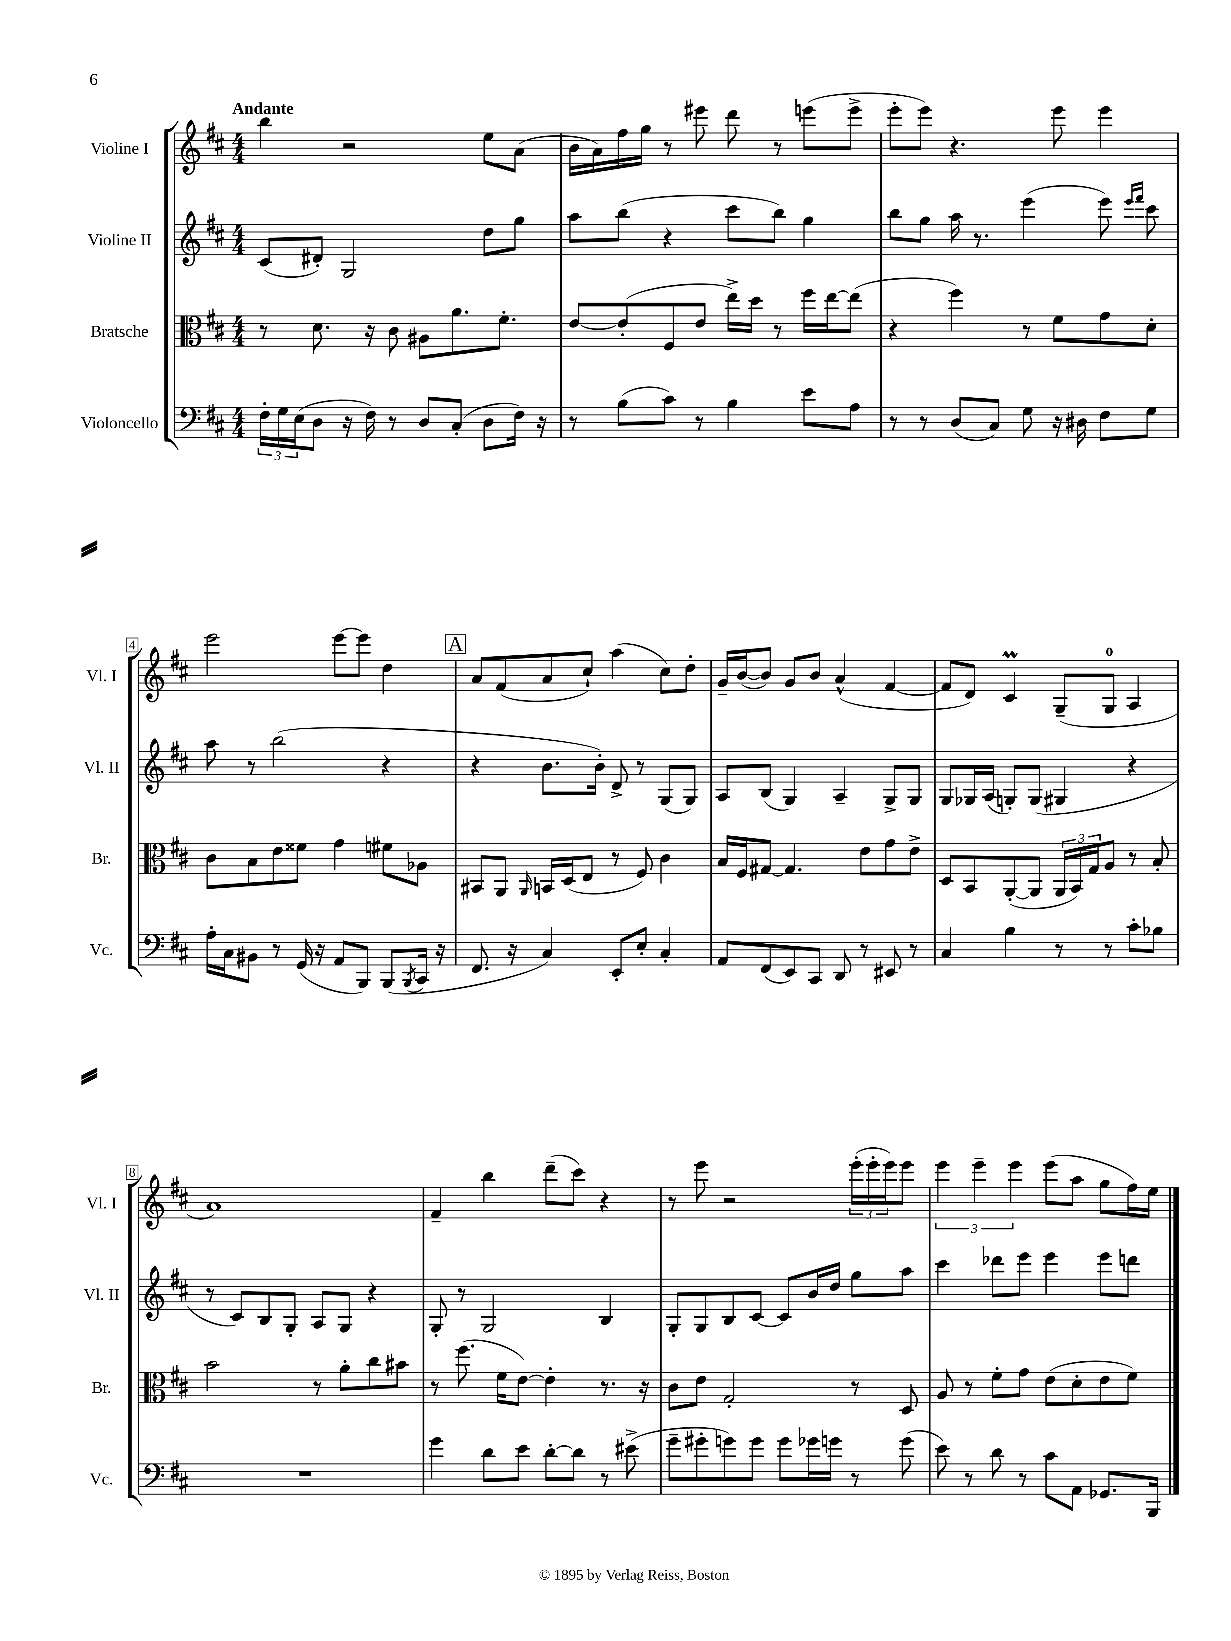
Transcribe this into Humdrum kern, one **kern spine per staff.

**kern	**kern	**kern	**kern
*part4	*part3	*part2	*part1
*staff4	*staff3	*staff2	*staff1
*I"Violoncello	*I"Bratsche	*I"Violine II	*I"Violine I
*I'Vc.	*I'Br.	*I'Vl. II	*I'Vl. I
*clefF4	*clefC3	*clefG2	*clefG2
*k[f#c#]	*k[f#c#]	*k[f#c#]	*k[f#c#]
*M4/4	*M4/4	*M4/4	*M4/4
=1	=1	=1	=1
!	!	!	!LO:TX:a:B:t=Andante
24F#'\LL	8r	(8c#/L	4bb\
24G\	.	.	.
(24E\J	.	.	.
8D\J	8.d\	8d#X'/J)	.
16r	.	2G/	2r
16F#\)	16r	.	.
8r	8c#\	.	.
8D/L	8A#X\L	.	.
(8C#'/J	8.a\	.	.
8D\L	.	8dd\L	8ee\L
.	8.f#'\J	.	.
16F#\Jk)	.	8gg\J	(8a\J
16r	.	.	.
=2	=2	=2	=2
8r	[8e/L	8aa\L	16b\LL
.	.	.	16a\)
(8B\L	(8e'/]	(8bb\J	16ff#\
.	.	.	16gg\JJ
8c#\J)	8F#/	4r	8r
8r	8e/J	.	8eee#X\
4B\	16ee^\LL)	8ccc#\L	8ddd\
.	16dd\JJ	.	.
.	8r	8bb\J)	8r
8e\L	16ff#\LL	4gg\	(8eeen\L
.	[16ee\J	.	.
8A\J	(8ee\J]	.	8eee^\J
=3	=3	=3	=3
8r	4r	8bb\L	8eee'\L
8r	.	8gg\J	8eee\J)
(8D/L	4ff#\)	16aa\	4.r
.	.	8.r	.
8C#/J)	.	.	.
8G\	8r	(4eee\	.
16r	8f#\L	.	8eee\
16D#X\	.	.	.
8F#\L	8g\	8eee\)	4eee\
.	.	16qqeee/LL	.
.	.	16qqfff#/JJ	.
8G\J	8d'\J	8ccc#\	.
!!LO:LB:g=z
=4	=4	=4	=4
16A'\LL	8c#\L	8aa\	2eee\
16C#\J	.	.	.
8BB#X\J	8B\	8r	.
8r	8e\	(2bb\	.
(16GG/	8f##X\J	.	.
16r	.	.	.
8AA/L	4g\	.	[8eee\L
8BBB/J)	.	.	8eee\J]
(8BBB/L	8f#X\L	4r	4dd\
8qBBB/	.	.	.
16CC#/Jk	8A-X\J	.	.
16r	.	.	.
!!LO:REH:place=s1:t=A
=5	=5	=5	=5
8.FF#/	8BB#X/L	4r	8a/L
.	8AA/J	.	(8f#/
16r	.	.	.
.	16qqAA/	.	.
4C#/)	16BBn/LL	8.b\L	8a/
.	(16D/J	.	.
.	8E/J	.	8cc#`/J)
.	.	16b'\Jk)	.
8EE'/L	8r	8d^/	(4aa\
8E'/J	8F#/)	8r	.
4C#'/	4c#\	(8G/L	8cc#\L)
.	.	8G/J)	8dd'\J
=6	=6	=6	=6
8AA/L	16B/LL	8A/L	16g~/LL
.	16F#/J	.	([16b/J
(8FF#/	[8G#X/J	(8B/J	8b/J])
8EE/)	4.G#/]	4G/)	8g/L
8CC#/J	.	.	8b/J
8DD/	.	4A~/	(4a^^/
8r	8e\L	.	.
8EE#X/	8g\	8G^/L	[4f#/
8r	8e^\J	8G/J	.
=7	=7	=7	=7
4C#/	8D/L	8G/L	8f#/L]
.	8BB/	16G-X/L	8d/J)
.	.	(16A/JJ	.
4B\	([8AA'/	8Gn'/L)	4c#m/
.	8AA/J]	(8G/J	.
8r	24AA/LL	4G#X/	(8G~/L
.	24BB/)	.	.
.	24G/J	.	.
8r	8A/J	.	8G/J
8c#'\L	8r	4r	4A/
8B-X\J	8B'/	.	.
!!LO:LB:g=z
=8	=8	=8	=8
1r	2b\	8r	1a)
.	.	8c#/L)	.
.	.	8B/	.
.	.	8G'/J	.
.	8r	8A/L	.
.	8a'\L	8G/J	.
.	8cc#\	4r	.
.	8b#X\J	.	.
=9	=9	=9	=9
4g\	8r	8G'/	4f#~/
.	(8.ff#\	8r	.
8d\L	.	2G/	4bb\
.	16f#\KL	.	.
8e\J	[8e\J)	.	.
[8d'\L	4e'\]	.	(8ddd~\L
8d\J]	.	.	8ccc#\J)
8r	8.r	4B/	4r
(8e#X^\	.	.	.
.	16r	.	.
=10	=10	=10	=10
8g~\L	8c#\L	8G'/L	8r
8g#X'\	8e\J	8G/	8eee\
8gn\)	2G'/	8B/	2r
8g\J	.	[8c#/J	.
8g\L	.	8c#/L]	.
16g-X\L	.	16b/L	.
16gn\JJ	.	16dd/JJ	.
8r	8r	8gg\L	(24eee'\LL
.	.	.	24eee'\
.	.	.	24eee\J)
(8g\	8D/	8aa\J	8eee\J
=11	=11	=11	=11
8e\)	8A/	4ccc#\	6eee\
8r	8r	.	.
.	.	.	6eee~\
8d\	8f#'\L	8ddd-X\L	.
.	.	.	6eee\
8r	8g\J	8eee\J	.
8c#\L	(8e\L	4eee\	(8eee\L
8AA\J	8d'\	.	8aa\J
8.GG-X/L	8e\	8eee\L	8gg\L
.	8f#\J)	8dddn\J	16ff#\L)
16BBB/Jk	.	.	16ee\JJ
==	==	==	==
*-	*-	*-	*-
